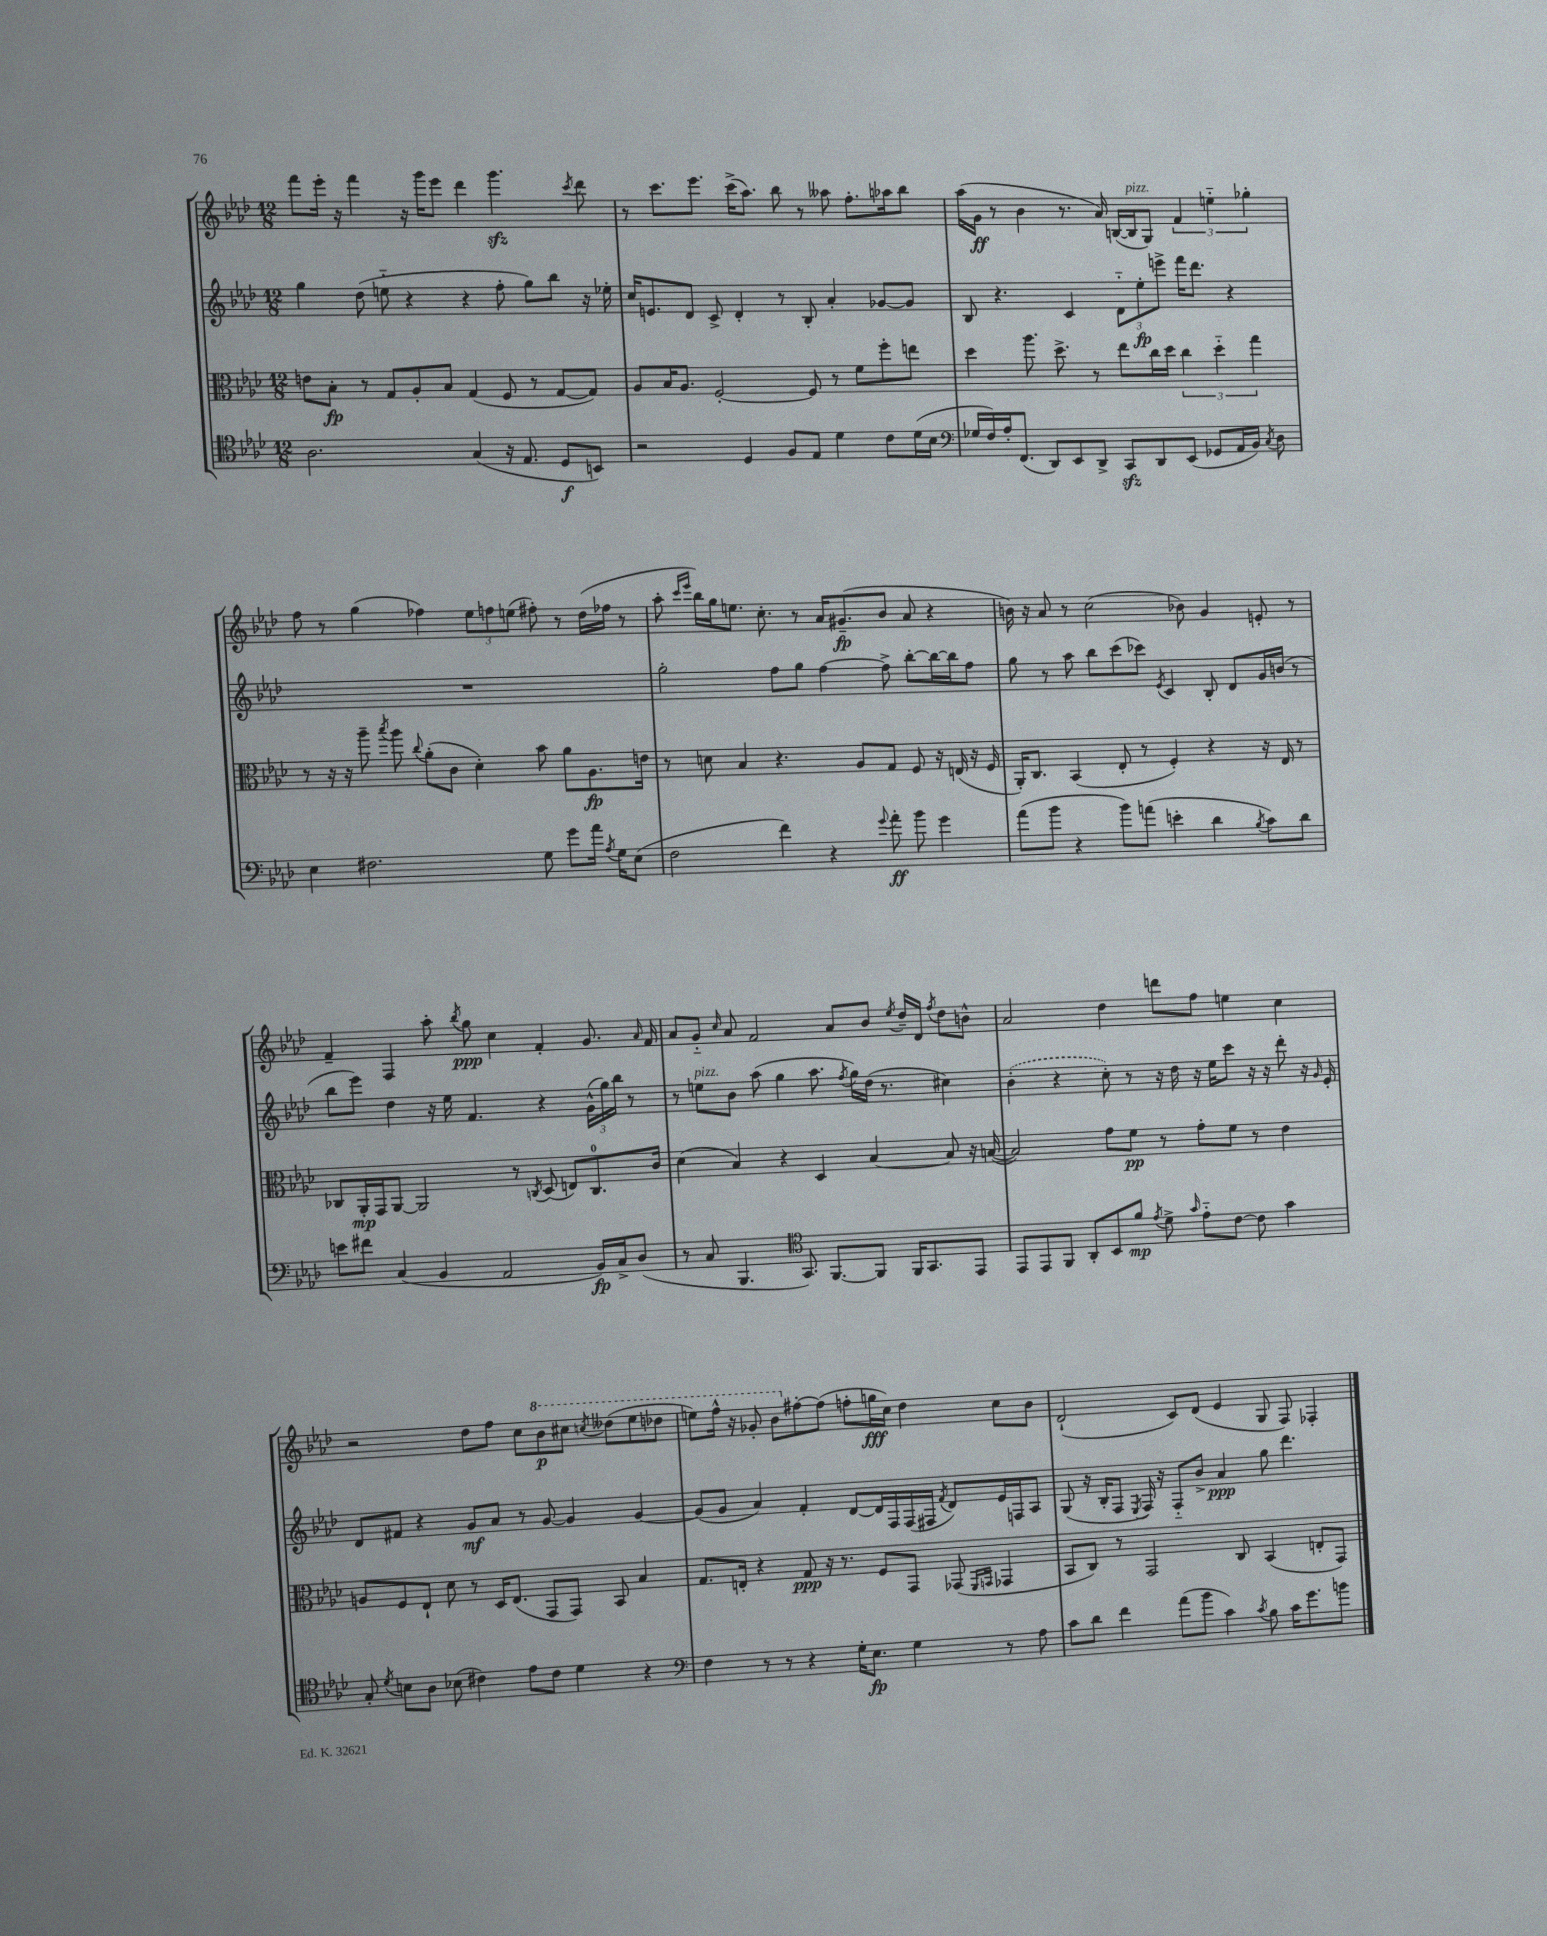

**kern	**kern	**kern	**kern
*staff4	*staff3	*staff2	*staff1
*clefC4	*clefC3	*clefG2	*clefG2
*k[b-e-a-d-]	*k[b-e-a-d-]	*k[b-e-a-d-]	*k[b-e-a-d-]
*M12/8	*M12/8	*M12/8	*M12/8
2.A-	8e	4gg	8fff
.	8B-'	.	16eee-'
.	.	.	16r
.	8r	(8dd-	4fff
.	8G	8ee'~	.
.	8A-'	4r	16r
.	.	.	16ggg
.	8B-	.	8eee-
(4G	(4G	4r	4ddd-
16r	8F	8ff'	4.ggg
8.E-	.	.	.
.	8r	8gg)	.
8D-	[8G	8bb-	.
.	.	.	8qccc
8BB)	8G])	16r	8ddd-
.	.	16ee-'	.
=	=	=	=
2r	8A-	16cc	8r
.	.	8.e	.
.	16B-	.	8.ccc
.	8.A-	.	.
.	.	8d-	.
.	.	.	8.eee-
.	[2F'	8c^	.
4D-	.	4d-'	(16ccc^
.	.	.	8.aa-)
8F	.	8r	8bb-
8E-	8F]	8B-'	8r
4d-	8r	4a-'	8aa--
.	8f	.	8.ff'
8c	8ff'	[8g-	.
.	.	.	16aa-
(16d-	8ee	8g-]	8bb-
16B-	.	.	.
=	=	=	=
*clefF4	*	*	*
16G-	4dd-	8B-	(16aa-
16F)	.	.	16g
16A-'	.	4.r	8r
(8.FF	.	.	.
.	8.aa-	.	4b-
8DD-)	.	.	.
.	8.dd-^	.	.
8EE-	.	4c	8.r
8DD-^	8r	.	.
.	.	.	16a-)
8CC	8ee-	12d-'~	([16B
.	.	.	16B]
.	.	12ee-'	.
8DD-	16cc	.	8G)
.	.	12eee^	.
.	16dd-	.	.
(8EE-	6cc	16fff	6f
.	.	8.ddd-	.
8GG-	.	.	.
.	6dd-'~	.	6ee'~
16AA-	.	4r	.
16BB-)	.	.	.
.	6gg	.	6gg-'
8qC	.	.	.
8D-	.	.	.
=	=	=	=
4E-	8r	1.r	8ff
.	16r	.	8r
.	16r	.	.
2.F#	8aa-~	.	(4gg
.	8qbb-	.	.
.	8aa-	.	.
.	8qqcc	.	.
.	(8a-'	.	4ff-)
.	8c	.	.
.	4d-')	.	12ee-
.	.	.	12ff
.	.	.	(12ee
8G	8b-	.	8ff#')
8g	8a-	.	8r
16a-	8.A-	.	(16dd-
8qA-	.	.	.
16G	.	.	16ff-
(8E-	.	.	8r
.	16e	.	.
=	=	=	=
2F	8r	2gg'	8aa-'
.	.	.	16qqccc
.	.	.	16qqeee-
.	8d	.	16bb-)
.	.	.	16gg
.	4B-	.	8.ee
.	.	.	8.cc'
4f)	4.r	8ff	.
.	.	8gg	8r
4r	.	[4ff	16a-
.	.	.	(8.g#~
.	8A-	.	.
8qqg	.	.	.
8a-'	8G	8ff^]	8b-
8b-	8F	[8bb-'	8a-
4g	16r	16bb-_	4r
.	(16E	16bb-]	.
.	16r	8ff	.
.	16F	.	.
=	=	=	=
(8a-	16AA-')	8gg	16b)
.	8.C	.	16r
8b-	.	8r	8a-
4r	(4BB-	8aa-	8r
.	.	8bb-	(2cc
8b-)	8E-'	(8ccc	.
(8a	8r	8ccc-)	.
.	.	8qe-	.
4e'	4F')	4c	.
.	.	.	8b-)
4d-	4r	8B-'	4g
.	.	8d-	.
8qB-	.	.	.
8c)	16r	16g	8e'
.	16E-	(16b	.
8d-	8r	8r	8r
=	=	=	=
8e	8C-	8bb-	4f~
8f#	16AA-'	8eee-)	.
.	16GG	.	.
(4C	[8AA-	4dd-	4F
.	2AA-]	.	.
4BB-	.	16r	8aa-'
.	.	16ee-	.
.	.	.	8qbb-
.	.	4.f	8gg
2AA-	.	.	4cc
.	8r	.	.
.	8qC	.	.
.	(8D-	4r	4f'
.	8E)	.	.
16BB-)	8.C	(24g^^	8.g
.	.	24gg)	.
16C^	.	.	.
.	.	24bb-	.
(8D-	.	8r	.
.	.	.	16qqa-
.	16c	.	16f
=	=	=	=
8r	(4d-	8r	8a-
8C	.	8ee	8g'~
.	.	.	16qqcc
4.BBB-	4B-)	8b-	8a-
.	.	(8aa-	2f
.	4r	4gg	.
*clefC4	*	*	*
8.GG)	.	.	.
.	4D-	8.aa-	.
[8.FF	.	.	.
.	.	.	8a-
.	.	8qff	.
.	.	16gg)	.
8FF]	[4B-	(16dd-	8b-
.	.	8.r	.
.	.	.	8qee-
16FF	.	.	16dd-~
8.GG	.	.	16d-
.	.	.	8qff
.	8B-]	4cc#)	8dd-
8EE-	16r	.	8b^^
.	([16B	.	.
=	=	=	=
8EE-	2B])	(4b-'	2a-
8EE-	.	.	.
8FF	.	4r	.
8AA-'	.	.	.
8BB-	8g	8cc')	4dd-
8f	8f	8r	.
8qe-	.	.	.
8d-^	8r	16r	8ddd
.	.	16dd-	.
16qqg	.	.	.
8e-'~	8g'	16r	8ff
.	.	16ee-	.
[8c	8f	8ccc	4ee
8c]	8r	16r	.
.	.	16r	.
4g	4e-	8ddd-'	4cc
.	.	16r	.
.	.	16qqg	.
.	.	16e-'	.
=	=	=	=
8G'	8A	8d-	2r
8qd-	.	.	.
8B	8F	8f#	.
8A-	8E-`	4r	.
(8B-	8d-	.	.
4c#)	8r	8g	8dd-
.	16D-	8a-	8ff
.	(8.E-	.	.
8e-	.	8r	8cc
8c#	8GG	[8g	8bb-
4d-	8GG)	4g]	8ccc#
.	.	.	8qccc
.	8BB-	.	(8ddd--
4r	4B-	[4g	8eee-
.	.	.	8ddd-
=	=	=	=
*clefF4	*	*	*
4F	8.G	(8g]	8eee)
.	.	8g	16fff^^
.	16E'	.	16r
8r	4r	4a-)	8gg-'
8r	.	.	8bb-
4r	8G	4f'	[8ff#'
.	16r	.	(8ff#]
.	8.r	.	.
16G'	.	[8d-	8ff'
8.E-	.	.	.
.	8F	16d-]	16gg
.	.	16F	16cc)
4G	8GG	(16F	4dd-
.	.	16F#	.
.	.	8qf	.
.	(8GG-	8d-)	.
.	16qqFF	.	.
.	16qqGG	.	.
8r	4GG-	16e-	8cc
.	.	16F	.
8A-	.	8A-	8b-
=	=	=	=
8c	8BB-	(8G	(2d-`
8d-	8C)	16r	.
.	.	16B-'	.
4f	8r	8F	.
.	.	8qE-	.
.	2GG	16F)	.
.	.	16r	.
(8a-	.	8F'~	8c)
8b-	.	8b-^	(8d-
4c)	.	4a-	4e-
.	8C	.	.
8qc	.	.	.
8B-	(4BB-	8gg	8G
16c	.	4.ddd-	8F)
8.g	.	.	.
.	8E'	.	4F-'
8b	8GG)	.	.
==	==	==	==
*-	*-	*-	*-
